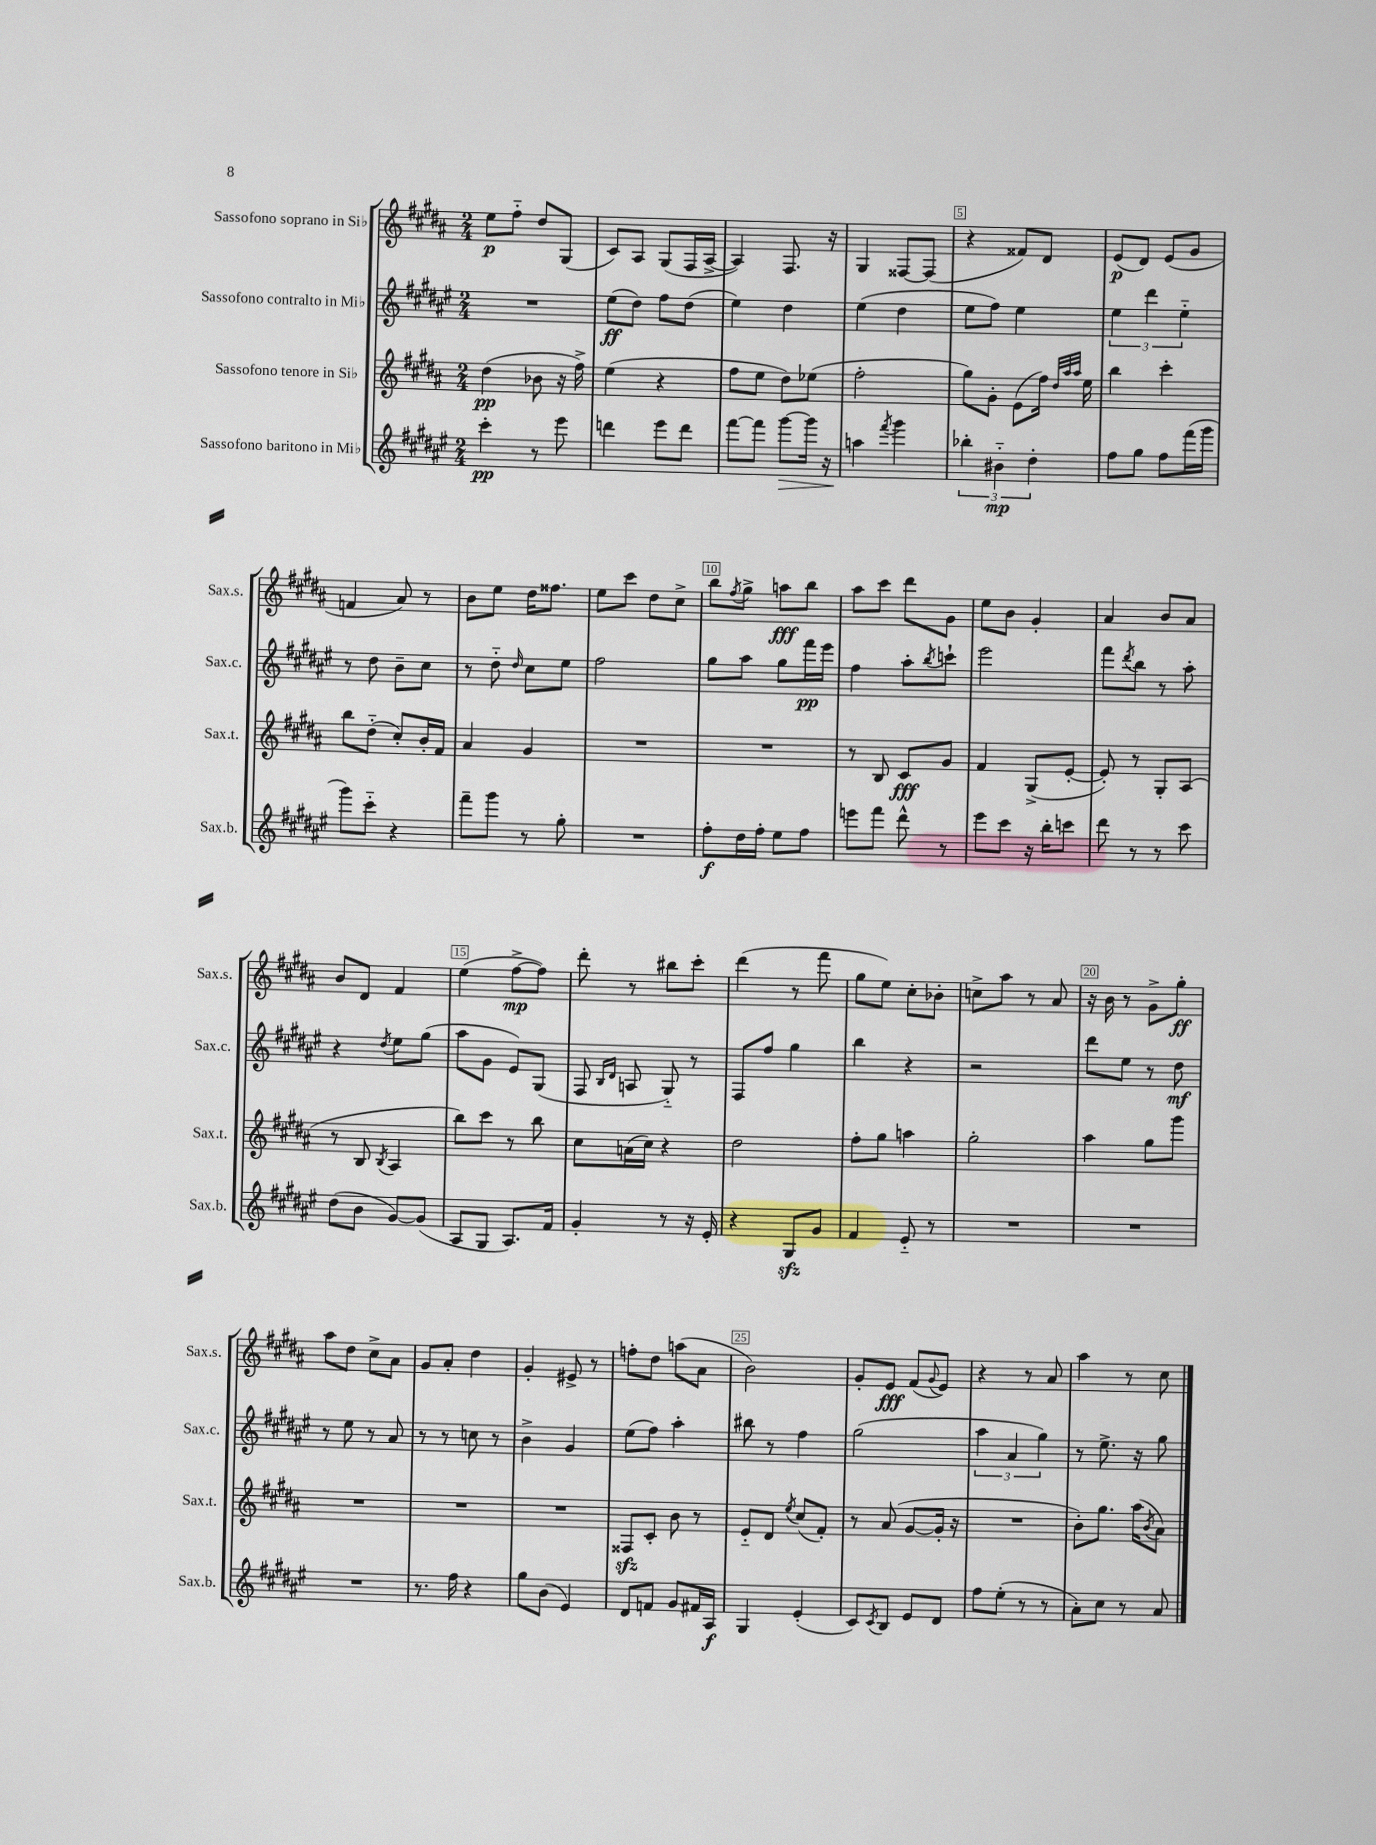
<<
\new StaffGroup <<
\new Staff = "s0" \with { instrumentName = "Sassofono soprano in Sib" shortInstrumentName = "Sax.s." } {
    \clef treble \key b \major \numericTimeSignature \time 2/4
    e''8\p fis''8-_ dis''8 gis8( |
    cis'8) ais8 gis8( fis16 ais16~-> |
    ais4) fis8. r16 |
    gis4 fisis8~ fisis8( |
    r4 fisis'8) dis'8 |
    e'8\p( dis'8) e'8( gis'8 |
    f'4 ais'8) r8 |
    b'8 e''8 dis''16 fisis''8. |
    e''8 cis'''8 dis''8 cis''8-> |
    b''8 \acciaccatura { fis''8 } gis''8-> a''8\fff b''8 |
    ais''8 cis'''8 dis'''8 gis'8 |
    e''8 b'8 gis'4-. |
    ais'4 b'8 ais'8 |
    b'8 dis'8 fis'4 |
    e''4( fis''8~->\mp fis''8) |
    dis'''8-. r8 bis''8 cis'''8-. |
    dis'''4( r8 fis'''8 |
    gis''8 e''8) cis''8-. bes'8-. |
    c''8-> ais''8 r8 ais'8 |
    r16 b'16 r8 gis'8-> gis''8-.\ff |
    ais''8 dis''8 cis''8-> ais'8 |
    gis'8 ais'8-. dis''4 |
    gis'4-. eis'8-> r8 |
    f''8-. dis''8 a''8( ais'8 |
    b'2) |
    gis'8-. e'8\fff fis'8( \appoggiatura { gis'8 } e'8) |
    r4 r8 ais'8 |
    ais''4 r8 cis''8 \bar "|." |
}
\new Staff = "s1" \with { instrumentName = "Sassofono contralto in Mib" shortInstrumentName = "Sax.c." } {
    \clef treble \key fis \major \numericTimeSignature \time 2/4
    R2 |
    eis''8\ff( dis''8) fis''8 dis''8( |
    eis''4) dis''4 |
    eis''4( dis''4 |
    eis''8 fis''8) eis''4 |
    \tuplet 3/2 { eis''4 dis'''4 eis''4-_ } |
    r8 dis''8 b'8-- cis''8 |
    r8 dis''8-_ \grace { dis''16 } cis''8 eis''8 |
    fis''2 |
    gis''8 ais''8 gis''8 fis'''16\pp eis'''16 |
    fis''4 ais''8-. \acciaccatura { b''8 } c'''8-! |
    eis'''2 |
    fis'''8 \acciaccatura { dis'''8 } b''8 r8 ais''8-. |
    r4 \acciaccatura { dis''8 } eis''8 gis''8( |
    ais''8 gis'8 eis'8) gis8( |
    fis8 \grace { b16 dis'16 } a8 gis8-_) r8 |
    fis8 fis''8 gis''4 |
    b''4 r4 |
    r2 |
    dis'''8 eis''8 r8 dis''8\mf |
    r8 eis''8 r8 ais'8 |
    r8 r8 c''8 r8 |
    b'4-> gis'4 |
    eis''8( fis''8) ais''4-. |
    bis''8 r8 fis''4 |
    gis''2( |
    \tuplet 3/2 { ais''4 ais'4 gis''4) } |
    r8 eis''8.-> r16 gis''8 \bar "|." |
}
\new Staff = "s2" \with { instrumentName = "Sassofono tenore in Sib" shortInstrumentName = "Sax.t." } {
    \clef treble \key b \major \numericTimeSignature \time 2/4
    dis''4\pp( bes'8 r16 fis''16->) |
    e''4( r4 |
    fis''8 e''8 dis''8) ees''8( |
    fis''2-. |
    gis''8) gis'8-. e'8( fis''16) \grace { dis''32 ais''32 ais''32 } e''16 |
    b''4 cis'''4-. |
    b''8 dis''8-_( cis''8-.) b'16-. fis'16 |
    ais'4 gis'4 |
    R2 |
    R2 |
    r8 b8 cis'8\fff gis'8 |
    fis'4 gis8->( e'8~-. |
    e'8-.) r8 gis8-. ais8( |
    r8 b8 \acciaccatura { b8 } ais4 |
    b''8) cis'''8 r8 b''8 |
    cis''8 a'16( cis''16) r4 |
    dis''2 |
    fis''8-. gis''8 a''4 |
    gis''2-. |
    ais''4 gis''8 gis'''8 |
    R2 |
    R2 |
    R2 |
    fisis8\sfz cis'8-. b'8 r8 |
    e'8-_ dis'8 \acciaccatura { e''8 } cis''8( fis'8-.) |
    r8 ais'8( gis'8~ gis'16-. r16 |
    R2 |
    b'8-.) gis''8. ais''16( \acciaccatura { b'8 } ais'8) \bar "|." |
}
\new Staff = "s3" \with { instrumentName = "Sassofono baritono in Mib" shortInstrumentName = "Sax.b." } {
    \clef treble \key fis \major \numericTimeSignature \time 2/4
    cis'''4-.\pp r8 eis'''8 |
    d'''4 eis'''8 d'''8 |
    fis'''8~ fis'''8 gis'''8~\> gis'''16 r16 |
    a''4\! \acciaccatura { fis'''8 } gis'''4 |
    \tuplet 3/2 { bes''4-. bis'4-_\mp dis''4-. } |
    fis''8 gis''8 fis''8 fis'''16( gis'''16 |
    gis'''8) cis'''8-_ r4 |
    fis'''8-- gis'''8 r8 gis''8-. |
    R2 |
    fis''8-.\f dis''16 fis''16-. eis''8 fis''8 |
    e'''8 fis'''8 dis'''8-^ r8 |
    eis'''8 cis'''8 r16 b''16-. c'''8 |
    dis'''8 r8 r8 cis'''8 |
    dis''8( b'8 gis'8~) gis'8( |
    ais8 gis8 ais8.) fis'16 |
    gis'4-. r8 r16 eis'16-. |
    r4 gis8\sfz gis'8 |
    fis'4 eis'8-_ r8 |
    R2 |
    R2 |
    R2 |
    r8. fis''16 r4 |
    gis''8 b'8( eis'4) |
    dis'8 f'8 gis'8 fis'16 ais16\f |
    gis4 eis'4-.( |
    cis'8) \acciaccatura { cis'8 } b8 eis'8 dis'8 |
    fis''8 eis''8-.( r8 r8 |
    ais'8-.) cis''8 r8 ais'8 \bar "|." |
}
>>
>>
\layout { \context { \Score \override BarNumber.break-visibility = ##(#f #t #t) barNumberVisibility = #(every-nth-bar-number-visible 5) \override BarNumber.stencil = #(make-stencil-boxer 0.1 0.3 ly:text-interface::print) } }
